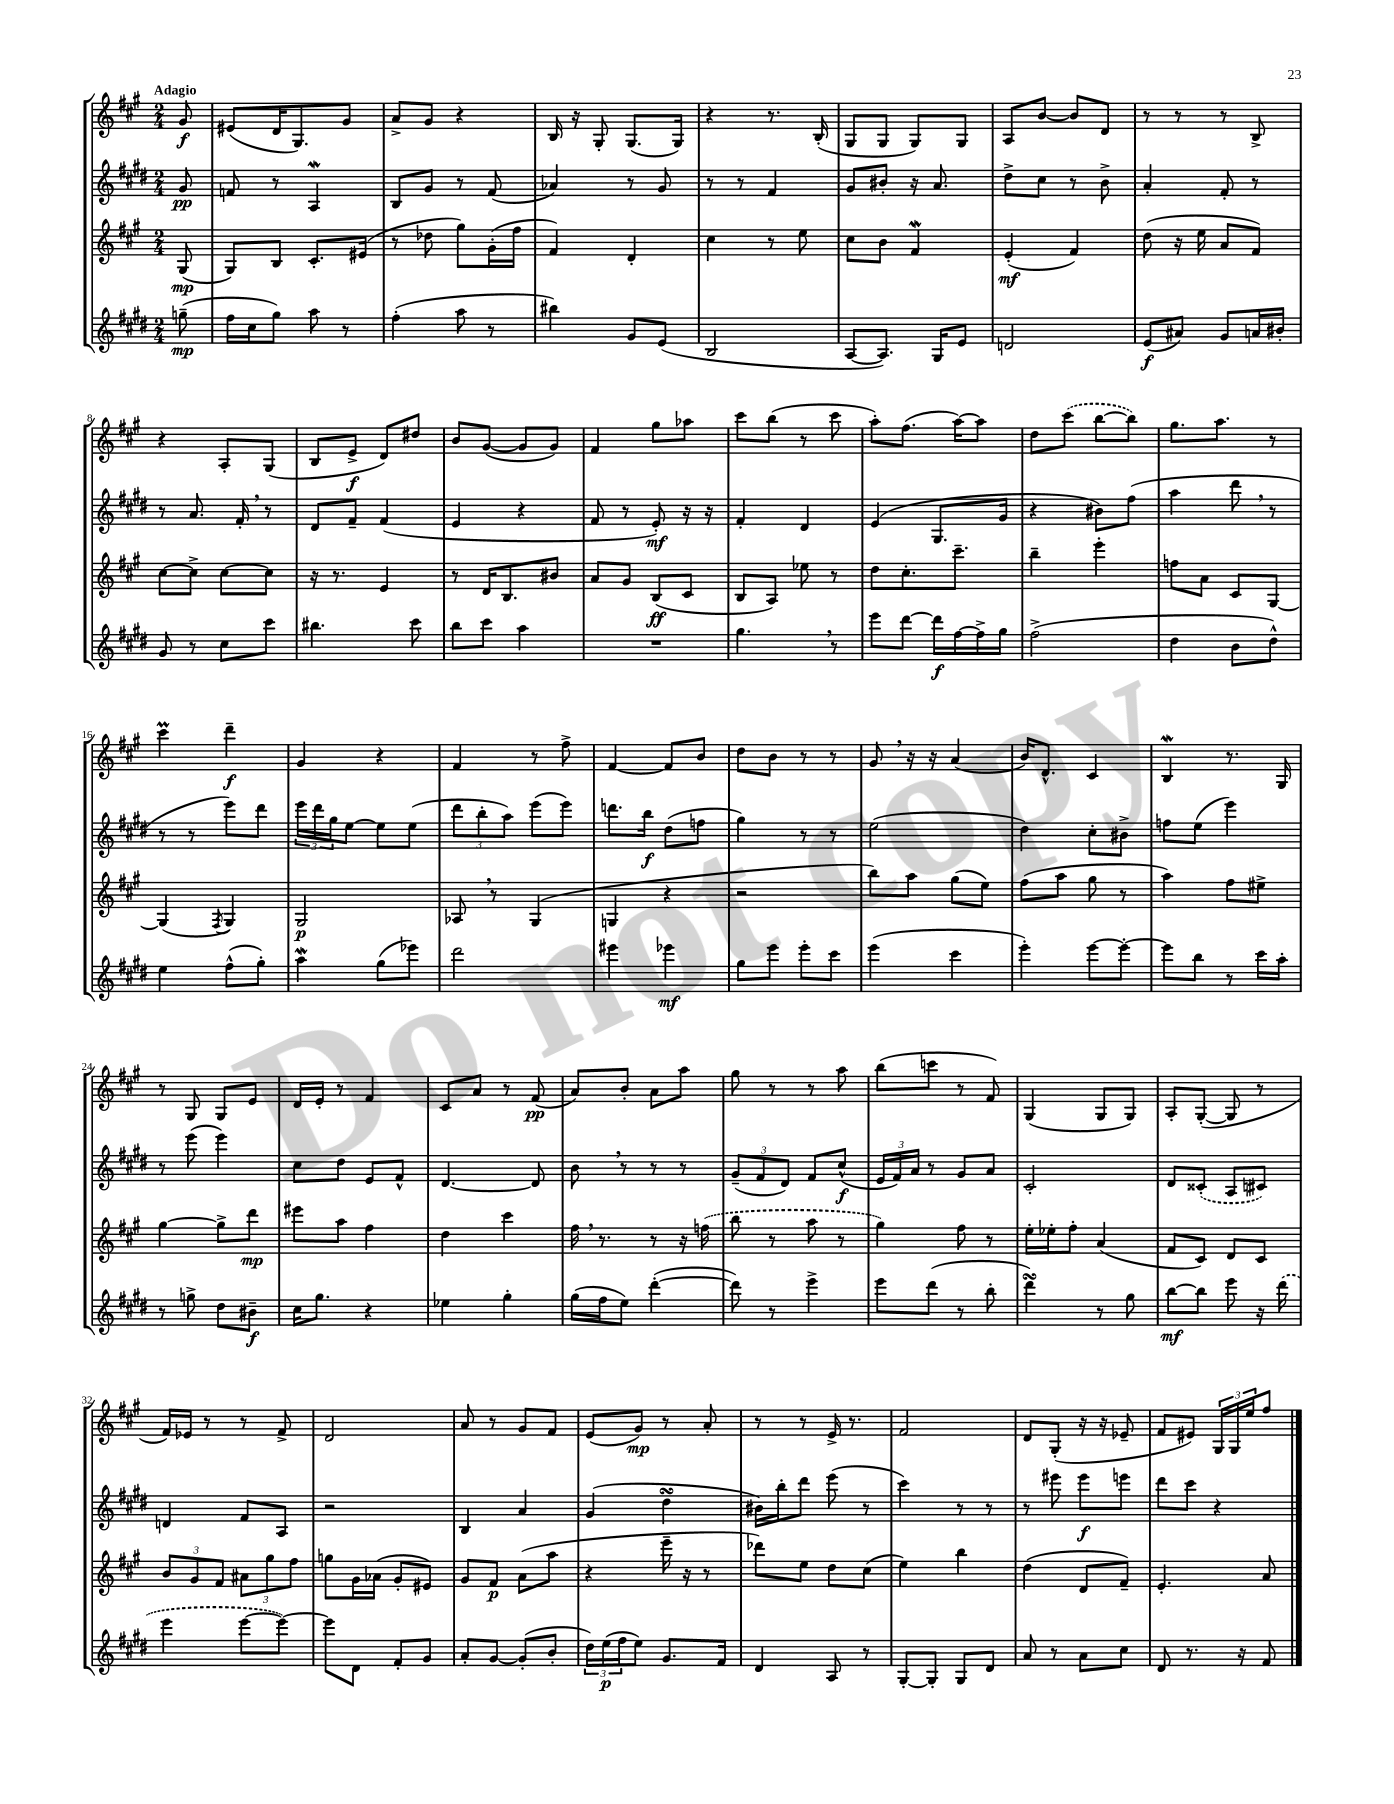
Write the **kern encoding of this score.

**kern	**kern	**kern	**kern
*staff4	*staff3	*staff2	*staff1
*clefG2	*clefG2	*clefG2	*clefG2
*k[f#c#g#d#]	*k[f#c#g#]	*k[f#c#g#d#]	*k[f#c#g#]
*M2/4	*M2/4	*M2/4	*M2/4
(8gg~	(8G#	8g#	8g#
=	=	=	=
16ff#	8G#)	8f	(8e#
16cc#	.	.	.
8gg#)	8B	8r	16d
.	.	.	8.G#)
8aa	8.c#'	4A	.
8r	.	.	8g#
.	(16e#	.	.
=	=	=	=
(4ff#'	8r	8B	8a^
.	8dd-	8g#	8g#
8aa	8gg#)	8r	4r
8r	(16g#'	(8f#	.
.	16ff#	.	.
=	=	=	=
4bb#)	4f#)	4a-)	16B
.	.	.	16r
.	.	.	8G#'
8g#	4d'	8r	(8.G#
(8e	.	8g#	.
.	.	.	16G#)
=	=	=	=
2B	4cc#	8r	4r
.	.	8r	.
.	8r	4f#	8.r
.	8ee	.	.
.	.	.	(16B'
=	=	=	=
[8A	8cc#	8g#	8G#
8.A])	8b	8b#'	8G#
.	4f#	16r	8G#)
16G#	.	8.a	.
8e	.	.	8G#
=	=	=	=
2d	(4e'	8dd#^	8A
.	.	8cc#	[8b
.	4f#)	8r	8b]
.	.	8b^	8d
=	=	=	=
(8e	(8dd	4a'	8r
8a#)	16r	.	8r
.	16ee	.	.
8g#	8a	8f#'	8r
16a	8f#)	8r	8B^
16b#'	.	.	.
=	=	=	=
8g#	[8cc#	8r	4r
8r	8cc#^]	8.a	.
8cc#	[8cc#	.	8A'
.	.	16f#'	.
8ccc#	8cc#]	8r	(8G#
=	=	=	=
4.bb#	16r	8d#	8B
.	8.r	.	.
.	.	8f#~	8e^
.	4e	(4f#	8d)
8ccc#	.	.	8dd#
=	=	=	=
8bb	8r	4e	8b
8ccc#	16d	.	([8g#
.	8.B	.	.
4aa	.	4r	8g#]
.	8b#	.	8g#)
=	=	=	=
2r	8a	8f#	4f#
.	8g#	8r	.
.	(8B	8e')	8gg#
.	8c#	16r	8aa-
.	.	16r	.
=	=	=	=
4.gg#	8B	4f#'	8ccc#
.	8A)	.	(8bb
.	8ee-	4d#	8r
8r	8r	.	8ccc#
=	=	=	=
8eee	8dd	(4e	8aa')
[8ddd#	8.cc#'	.	(8.ff#
16ddd#]	.	8.G#	.
[16ff#	8.ccc#~	.	[16aa)
16ff#^]	.	.	8aa]
16gg#	.	16g#	.
=	=	=	=
(2ff#^	4bb~	4r	8dd
.	.	.	(8ccc#
.	4eee'	8b#)	[8bb
.	.	(8ff#	8bb])
=	=	=	=
4dd#	8ff	4aa	8.gg#
.	8a	.	.
.	.	.	8.aa
8b	8c#	8ddd#	.
8dd#^^)	[8G#	8r	8r
=	=	=	=
4ee	(4G#]	8r	4ccc#
.	.	8r	.
.	8qF#	.	.
(8ff#^^	4G#)	8eee)	4ddd~
8gg#')	.	8ddd#	.
=	=	=	=
4aa	2G#	24eee	4g#
.	.	24ddd#	.
.	.	24gg#	.
.	.	[8ee	.
(8gg#	.	8ee]	4r
8eee-)	.	(8ee	.
=	=	=	=
2ddd#	8A-	12ddd#	4f#
.	.	12bb'	.
.	8r	.	.
.	.	12aa)	.
.	(4G#	(8eee	8r
.	.	8eee)	8ff#^
=	=	=	=
4eee#	4G	8.ddd	[4f#
.	.	16bb	.
4eee-	4r	(8dd#	8f#]
.	.	8ff	8b
=	=	=	=
8gg#	2r	4gg#)	8dd
8eee	.	.	8b
8eee'	.	8r	8r
8ccc#	.	8r	8r
=	=	=	=
(4eee	8bb)	(2ee	8g#
.	8aa	.	16r
.	.	.	16r
4ccc#	(8gg#	.	(4a
.	8ee)	.	.
=	=	=	=
4eee')	(8ff#	4dd#)	16b)
.	.	.	8.d^^
.	8aa	.	.
[8eee	8gg#	8cc#'	4c#
8eee'_	8r	8b#^	.
=	=	=	=
8eee]	4aa)	8ff	4B
8bb	.	(8ee	.
8r	8ff#	4eee)	8.r
16ccc#	8ee#^	.	.
16aa'	.	.	16G#
=	=	=	=
8r	[4gg#	8r	8r
8gg^	.	(8eee	8G#
8dd#	8gg#^]	4eee)	8G#
8b#~	8ddd	.	8e
=	=	=	=
16cc#	8eee#	8cc#	16d
8.gg#	.	.	16e'
.	8aa	8dd#	8r
4r	4ff#	8e	4f#
.	.	8f#^^	.
=	=	=	=
4ee-	4dd	[4.d#	8c#
.	.	.	8a
4gg#'	4ccc#	.	8r
.	.	8d#]	(8f#
=	=	=	=
(16gg#	16ff#	8b	8a)
16ff#	8.r	.	.
8ee)	.	8r	8b'
([4ddd#'	8r	8r	8a
.	16r	8r	8aa
.	(16ff	.	.
=	=	=	=
8ddd#])	8bb	(12g#~	8gg#
.	.	12f#	.
8r	8r	.	8r
.	.	12d#)	.
4eee^	8aa	8f#	8r
.	8r	(8cc#^^	8aa
=	=	=	=
8eee	4gg#)	24e	(8bb
.	.	24f#)	.
.	.	24a	.
(8ddd#	.	8r	8ccc
8r	8ff#	8g#	8r
8bb'	8r	8a	8f#)
=	=	=	=
4ddd#)	16ee'	2c#'	(4G#
.	16ee-'	.	.
.	8ff#'	.	.
8r	(4a	.	8G#
8gg#	.	.	8G#)
=	=	=	=
[8bb	8f#	8d#	8A'
8bb]	8c#)	(8c##'	([8G#'
8eee	8d	8A	8G#]
16r	8c#	8c#)	8r
(16ddd#	.	.	.
=	=	=	=
4eee	12b	4d	16f#)
.	.	.	16e-
.	12g#	.	.
.	.	.	8r
.	12f#	.	.
[8eee	12a#	8f#	8r
.	12gg#	.	.
8eee_)	.	8A	8f#^
.	12ff#	.	.
=	=	=	=
8eee]	8gg	2r	2d
8d#	16g#	.	.
.	(16a-	.	.
8f#'	8g#'	.	.
8g#	8e#)	.	.
=	=	=	=
8a'	8g#	4B	8a
[8g#	8f#	.	8r
(8g#']	(8a	4a	8g#
8b'	8aa	.	8f#
=	=	=	=
24dd#)	4r	(4g#	(8e
(24ee	.	.	.
24ff#	.	.	.
8ee)	.	.	8g#)
8.g#	16eee~	4dd#	8r
.	16r	.	.
.	8r	.	8a'
16f#	.	.	.
=	=	=	=
4d#	8ddd-)	16b#)	8r
.	.	16bb'	.
.	8ee	8ddd#	8r
8A	8dd	(8eee	16e^
.	.	.	8.r
8r	(8cc#	8r	.
=	=	=	=
[8G#'	4ee)	4ccc#)	2f#
8G#']	.	.	.
8G#	4bb	8r	.
8d#	.	8r	.
=	=	=	=
8a	(4dd	8r	8d
8r	.	8eee#	(8G#'
8a	8d	8eee#	16r
.	.	.	16r
8cc#	8f#~)	8eee	8e-~
=	=	=	=
8d#	4.e'	8ddd#	8f#
8.r	.	8ccc#	8e#)
.	.	4r	24G#
.	.	.	24G#
16r	.	.	.
.	.	.	24ee
8f#	8a	.	8ff#
==	==	==	==
*-	*-	*-	*-
